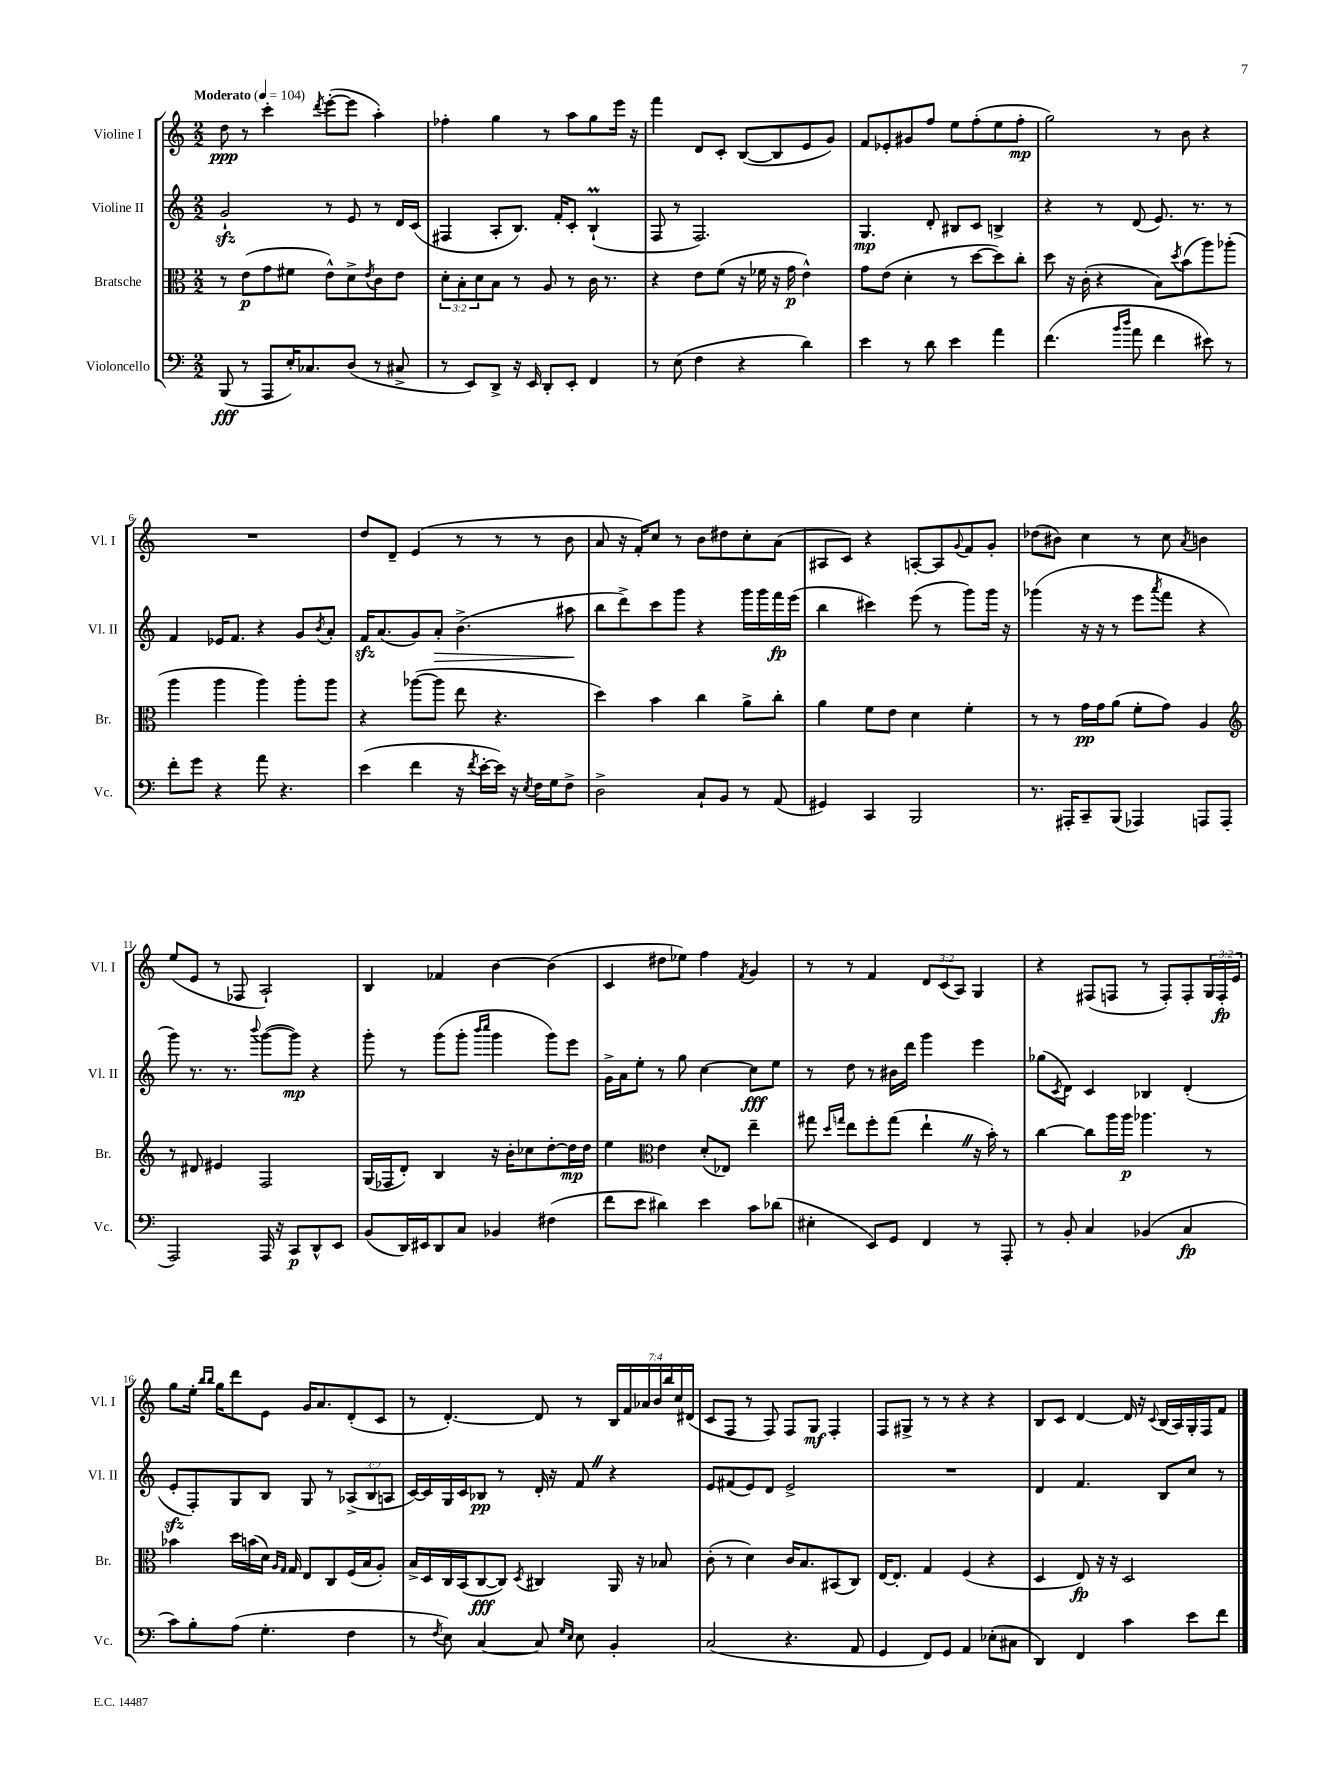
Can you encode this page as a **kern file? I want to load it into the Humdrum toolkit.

**kern	**dynam	**kern	**dynam	**kern	**dynam	**kern	**dynam
*part4	*part4	*part3	*part3	*part2	*part2	*part1	*part1
*staff4	*staff4	*staff3	*staff3	*staff2	*staff2	*staff1	*staff1
*I"Violoncello	*	*I"Bratsche	*	*I"Violine II	*	*I"Violine I	*
*I'Vc.	*	*I'Br.	*	*I'Vl. II	*	*I'Vl. I	*
*clefF4	*	*clefC3	*	*clefG2	*	*clefG2	*
*k[]	*	*k[]	*	*k[]	*	*k[]	*
*M2/2	*	*M2/2	*	*M2/2	*	*M2/2	*
*MM104	*	*MM104	*	*MM104	*	*MM104	*
=1	=1	=1	=1	=1	=1	=1	=1
!	!	!	!	!	!	!LO:TX:a:B:t=Moderato	!
(8BBB/	fff	8r	.	2gzz`/	.	8dd\	ppp
8r	.	(8e\L	p	.	.	8r	.
8AAA/L	.	8g\	.	.	.	4ccc'\	.
16E'/K)	.	8f#X\J	.	.	.	.	.
8.C-X/	.	.	.	.	.	.	.
.	.	.	.	.	.	8qddd/	.
.	.	8e^^\L)	.	8r	.	([8eee'\L	.
(8D/J	.	8d^\	.	8e/	.	8eee\J]	.
.	.	8qe/	.	.	.	.	.
8r	.	8c\	.	8r	.	4aa'\)	.
8C#X^/	.	8e\J	.	16d/LL	.	.	.
.	.	.	.	(16c/JJ	.	.	.
=2	=2	=2	=2	=2	=2	=2	=2
8r	.	12d'\L	.	4F#X/	.	4ff-X'\	.
.	.	12B'\	.	.	.	.	.
8EE/L)	.	.	.	.	.	.	.
.	.	12d\	.	.	.	.	.
8DD^/J	.	8B\J	.	8A'/L	.	4gg\	.
16r	.	8r	.	8.B/J)	.	.	.
16EE/	.	.	.	.	.	.	.
8DD'/L	.	8A/	.	.	.	8r	.
.	.	.	.	16f'/KL	.	.	.
8EE'/J	.	8r	.	8c'/J	.	8aa\L	.
4FF/	.	16c\	.	(4Bm`/	.	8gg\	.
.	.	8.r	.	.	.	.	.
.	.	.	.	.	.	16eee\Jk	.
.	.	.	.	.	.	16r	.
=3	=3	=3	=3	=3	=3	=3	=3
8r	.	4r	.	8F/	.	4fff\	.
(8E\	.	.	.	8r	.	.	.
4F\	.	8e\L	.	2.F/)	.	8d/L	.
.	.	(8f\J	.	.	.	8c'/J	.
4r	.	16r	.	.	.	([8B/L	.
.	.	16f-X\	.	.	.	.	.
.	.	16r	.	.	.	8B/]	.
.	.	16g\	p	.	.	.	.
4d\)	.	4e^^\)	.	.	.	8e/	.
.	.	.	.	.	.	8g/J)	.
=4	=4	=4	=4	=4	=4	=4	=4
4e\	.	8g\L	.	4.G/	mp	8f/L	.
.	.	(8e\J	.	.	.	8e-X'/	.
8r	.	4d'\	.	.	.	8g#X/	.
8d\	.	.	.	8d'/	.	8ff/J	.
4e\	.	8r	.	8B#X/L	.	8ee\L	.
.	.	[8dd\L	.	8c/J	.	(8ff'\	.
4a\	.	8dd\])	.	4Bn^/	.	8ee\	.
.	.	8cc'\J	.	.	.	8ff'\J	mp
=5	=5	=5	=5	=5	=5	=5	=5
(4.f\	.	8dd\	.	4r	.	2gg\)	.
.	.	16r	.	.	.	.	.
.	.	(16c'\	.	.	.	.	.
.	.	4r	.	8r	.	.	.
16qqb/LL	.	.	.	.	.	.	.
16qqdd/JJ	.	.	.	.	.	.	.
8a\	.	.	.	(8d/	.	.	.
4f\	.	8B\L)	.	8.e/)	.	8r	.
.	.	8qdd/	.	.	.	.	.
.	.	(8b\	.	.	.	8b\	.
.	.	.	.	8.r	.	.	.
8e#X\)	.	8aa\)	.	.	.	4r	.
8r	.	(8aa-X'\J	.	8r	.	.	.
!!LO:LB:g=z
=6	=6	=6	=6	=6	=6	=6	=6
8f'\L	.	4aa\	.	4f/	.	1r	.
8g\J	.	.	.	.	.	.	.
4r	.	4aa\	.	16e-X/KL	.	.	.
.	.	.	.	8.f/J	.	.	.
8a\	.	4aa\)	.	4r	.	.	.
4.r	.	.	.	.	.	.	.
.	.	8aa'\L	.	8g/L	.	.	.
.	.	.	.	8qb/	.	.	.
.	.	8aa\J	.	8a'/J	.	.	.
=7	=7	=7	=7	=7	=7	=7	=7
(4e\	.	4r	.	16fzz/KL	.	8dd/L	.
.	.	.	.	(8.a/	.	.	.
.	.	.	.	.	.	8d~/J	.
4f\	.	([8aa-X\L	.	8g/)	.	(4e/	.
!	!	!	!	!	!LO:HP:b	!	!
.	.	8aa-\J]	.	8a'/J	>	.	.
16r	.	8ee\	.	(4.b^\	.	8r	.
8qf/	.	.	.	.	.	.	.
[16e'\LL	.	.	.	.	.	.	.
16e\JJ])	.	4.r	.	.	.	8r	.
16r	.	.	.	.	.	.	.
8qE/	.	.	.	.	.	.	.
16F\LL	.	.	.	.	.	8r	.
16G\J	.	.	.	.	.	.	.
8F^\J	.	.	.	8aa#X\	.	8b\	.
.	.	.	.	.	]	.	.
=8	=8	=8	=8	=8	=8	=8	=8
2D^\	.	4dd\)	.	8bb\L	.	8a/	.
.	.	.	.	8ddd^\)	.	16r	.
.	.	.	.	.	.	16f'/KL)	.
.	.	4b\	.	8ccc\	.	8cc/J	.
.	.	.	.	8ggg\J	.	8r	.
8C`/L	.	4cc\	.	4r	.	8b\L	.
8BB/J	.	.	.	.	.	8dd#X\	.
8r	.	8a^\L	.	16ggg\LL	.	8cc'\	.
.	.	.	.	16ggg\	.	.	.
(8AA/	.	8cc'\J	.	16fff\	fp	(8a\J	.
.	.	.	.	(16eee\JJ	.	.	.
=9	=9	=9	=9	=9	=9	=9	=9
4GG#X/)	.	4a\	.	4bb\	.	8A#X/L	.
.	.	.	.	.	.	8c/J)	.
4CC/	.	8f\L	.	4ccc#X\)	.	4r	.
.	.	8e\J	.	.	.	.	.
2BBB/	.	4d\	.	(8eee\	.	[8An'/L	.
.	.	.	.	8r	.	8A/]	.
.	.	.	.	.	.	8qqg/	.
.	.	4f'\	.	8ggg\L)	.	8f/	.
.	.	.	.	16ggg\Jk	.	8g'/J	.
.	.	.	.	16r	.	.	.
=10	=10	=10	=10	=10	=10	=10	=10
8.r	.	8r	.	(4ggg-X\	.	(8dd-X\L	.
.	.	8r	.	.	.	8b#X\J)	.
16AAA#X'/KL	.	.	.	.	.	.	.
8CC~/	.	16g\LL	pp	16r	.	4cc\	.
.	.	16g\J	.	16r	.	.	.
(8BBB/J	.	(8a\J	.	8r	.	.	.
4AAA-X/)	.	8f'\L	.	8eee\L	.	8r	.
.	.	.	.	8qaaa/	.	.	.
.	.	8g\J)	.	8fff\J	.	8cc\	.
.	.	.	.	.	.	8qa/	.
8AAAn/L	.	4A/	.	4r	.	4bn\	.
(8AAA/J	.	.	.	.	.	.	.
!!LO:LB:g=z
=11	=11	=11	=11	=11	=11	=11	=11
*	*	*clefG2	*	*	*	*	*
2AAA/)	.	8r	.	8ggg\)	.	(8ee/L	.
.	.	8d#X/	.	8.r	.	8e/J	.
.	.	4e#X/	.	.	.	8r	.
.	.	.	.	8.r	.	.	.
.	.	.	.	.	.	8F-X/	.
.	.	.	.	8qqbbb/	.	.	.
16AAA/	.	2F/	.	([8ggg\L	.	2A`/)	.
16r	.	.	.	.	.	.	.
8CC/L	p	.	.	8ggg\J])	mp	.	.
8DD^^/	.	.	.	4r	.	.	.
8EE/J	.	.	.	.	.	.	.
=12	=12	=12	=12	=12	=12	=12	=12
(8BB/L	.	(16G/LL	.	8ggg'\	.	4B/	.
.	.	16F-X/J	.	.	.	.	.
16DD/L)	.	8d'/J)	.	8r	.	.	.
16EE#X/J	.	.	.	.	.	.	.
8DD/	.	4B/	.	(8ggg\L	.	4f-X/	.
8C/J	.	.	.	8ggg'\J	.	.	.
.	.	.	.	16qqbbb/LL	.	.	.
.	.	.	.	16qqcccc/JJ	.	.	.
4BB-X/	.	16r	.	4ggg\	.	[4b\	.
.	.	16b'\KL	.	.	.	.	.
.	.	8cc-X\	.	.	.	.	.
(4F#X\	.	[8dd'\	.	8ggg\L)	.	(4b\]	.
.	.	16dd\L]	mp	8eee\J	.	.	.
.	.	16dd\JJ	.	.	.	.	.
=13	=13	=13	=13	=13	=13	=13	=13
8f\L	.	4ee\	.	16g^\LL	.	4c/	.
.	.	.	.	16a\J	.	.	.
8e\J	.	.	.	8ee'\J	.	.	.
*	*	*clefC3	*	*	*	*	*
4d#X\)	.	4e\	.	8r	.	8dd#X\L	.
.	.	.	.	8gg\	.	8ee-X\J)	.
4e\	.	(8d'/L	.	[4cc\	.	4ff\	.
.	.	8E-X/J)	.	.	.	.	.
.	.	.	.	.	.	8qf/	.
8c\L	.	4ee~\	.	8cc\L]	fff	4g/	.
(8d-X\J	.	.	.	8ee\J	.	.	.
=14	=14	=14	=14	=14	=14	=14	=14
4E#X'\	.	8gg#X\	.	8r	.	8r	.
.	.	16qqdd/LL	.	.	.	.	.
.	.	16qqggn/JJ	.	.	.	.	.
.	.	8ee\L	.	8dd\	.	8r	.
8EE/L)	.	8ff'\	.	8r	.	4f/	.
8GG/J	.	(8gg\J	.	16b#X\LL	.	.	.
.	.	.	.	16ddd\JJ	.	.	.
4FF/	.	4ee`Z\	.	4ggg\	.	12d/L	.
.	.	.	.	.	.	(12c/	.
.	.	.	.	.	.	12A/J)	.
8r	.	16r	.	4eee\	.	4G/	.
.	.	16b'\)	.	.	.	.	.
8AAA'/	.	8r	.	.	.	.	.
=15	=15	=15	=15	=15	=15	=15	=15
8r	.	[4cc\	.	(8gg-X\L	.	4r	.
.	.	.	.	8qc/	.	.	.
8BB'/	.	.	.	8d\J)	.	.	.
4C/	.	8cc\L]	.	4c/	.	(8F#X/L	.
.	.	16aa\L	.	.	.	8Fn/J	.
.	.	16aa\JJ	p	.	.	.	.
(4BB-X/	.	4.aa-X\	.	4B-X/	.	8r	.
.	.	.	.	.	.	8F'/L)	.
4C/	fp	.	.	(4d'/	.	8F'/	.
.	.	8r	.	.	.	24G/L	.
.	.	.	.	.	.	24F'/	fp
.	.	.	.	.	.	24e/JJ	.
!!LO:LB:g=z
=16	=16	=16	=16	=16	=16	=16	=16
8c\L)	.	4b-X\	.	8ezz'/L	.	8gg\L	.
8B'\	.	.	.	8F'/)	.	16ee'\Jk	.
.	.	.	.	.	.	16qqbb/LL	.
.	.	.	.	.	.	16qqbb/JJ	.
.	.	.	.	.	.	16gg\KL	.
(8A\J	.	16dd\LL	.	8G/	.	8ddd\	.
.	.	(16bn\	.	.	.	.	.
4.G'\	.	16d\JJ)	.	8B/J	.	8e\J	.
.	.	16qqA/LL	.	.	.	.	.
.	.	16qqG/JJ	.	.	.	.	.
.	.	16G/	.	.	.	.	.
.	.	8E/L	.	8G/	.	16g/KL	.
.	.	.	.	.	.	8.a/	.
.	.	8C/	.	8r	.	.	.
4F\	.	(16F/L	.	(12A-X^/L	.	(8d'/	.
.	.	16B/J	.	.	.	.	.
.	.	.	.	12B/	.	.	.
.	.	8A'/J)	.	.	.	8c/J	.
.	.	.	.	12An/J	.	.	.
=17	=17	=17	=17	=17	=17	=17	=17
8r	.	16B^/LL	.	[16c/LL)	.	8r	.
.	.	16D/	.	16c/]	.	.	.
8qF/	.	.	.	.	.	.	.
8E\)	.	16C/	.	16G/	.	[4.d'/)	.
.	.	(16BB/J	.	16c/J	.	.	.
[4C/	.	[8C/	fff	8B-X/J	pp	.	.
.	.	8C/J])	.	8r	.	.	.
.	.	8qD/	.	.	.	.	.
8C/]	.	4C#X/	.	16d'/	.	8d/]	.
.	.	.	.	16r	.	.	.
16qqG/LL	.	.	.	.	.	.	.
16qqE/JJ	.	.	.	.	.	.	.
8E\	.	.	.	8fZ/	.	8r	.
4BB'/	.	16AA/	.	4r	.	28B/LL	.
.	.	.	.	.	.	28f/	.
.	.	16r	.	.	.	.	.
.	.	.	.	.	.	28a-X/	.
.	.	.	.	.	.	28b/	.
.	.	8B-X/	.	.	.	.	.
.	.	.	.	.	.	28bb/	.
.	.	.	.	.	.	28cc/	.
.	.	.	.	.	.	(28d#X/JJ	.
=18	=18	=18	=18	=18	=18	=18	=18
(2C/	.	(8c'\	.	8e/L	.	8c/L	.
.	.	8r	.	(8f#X/	.	8F/J	.
.	.	4d\)	.	8e/)	.	8r	.
.	.	.	.	8d/J	.	8F/)	.
4.r	.	16c/KL	.	2e^/	.	8F/L	.
.	.	8.B/	.	.	.	.	.
.	.	.	.	.	.	8G/J	mf
.	.	(8BB#X/	.	.	.	4F'/	.
8AA/	.	8C/J)	.	.	.	.	.
=19	=19	=19	=19	=19	=19	=19	=19
4GG/	.	[16E/KL	.	1r	.	8F/L	.
.	.	8.E'/J]	.	.	.	.	.
.	.	.	.	.	.	8G#X^/J	.
8FF/L)	.	4G/	.	.	.	8r	.
8GG/J	.	.	.	.	.	8r	.
4AA/	.	(4F/	.	.	.	4r	.
(8E-X'\L	.	4r	.	.	.	4r	.
8C#X\J	.	.	.	.	.	.	.
=20	=20	=20	=20	=20	=20	=20	=20
4DD/)	.	4D/	.	4d/	.	8B/L	.
.	.	.	.	.	.	8c/J	.
4FF/	.	8E/)	fp	4.f/	.	[4d/	.
.	.	16r	.	.	.	.	.
.	.	16r	.	.	.	.	.
4c\	.	2D/	.	.	.	16d/]	.
.	.	.	.	.	.	16r	.
.	.	.	.	.	.	8qqc/	.
.	.	.	.	8B/L	.	(16B/LL	.
.	.	.	.	.	.	16A/)	.
8e\L	.	.	.	8cc/J	.	16G'/	.
.	.	.	.	.	.	16F/J	.
8f\J	.	.	.	8r	.	8f/J	.
==	==	==	==	==	==	==	==
*-	*-	*-	*-	*-	*-	*-	*-
